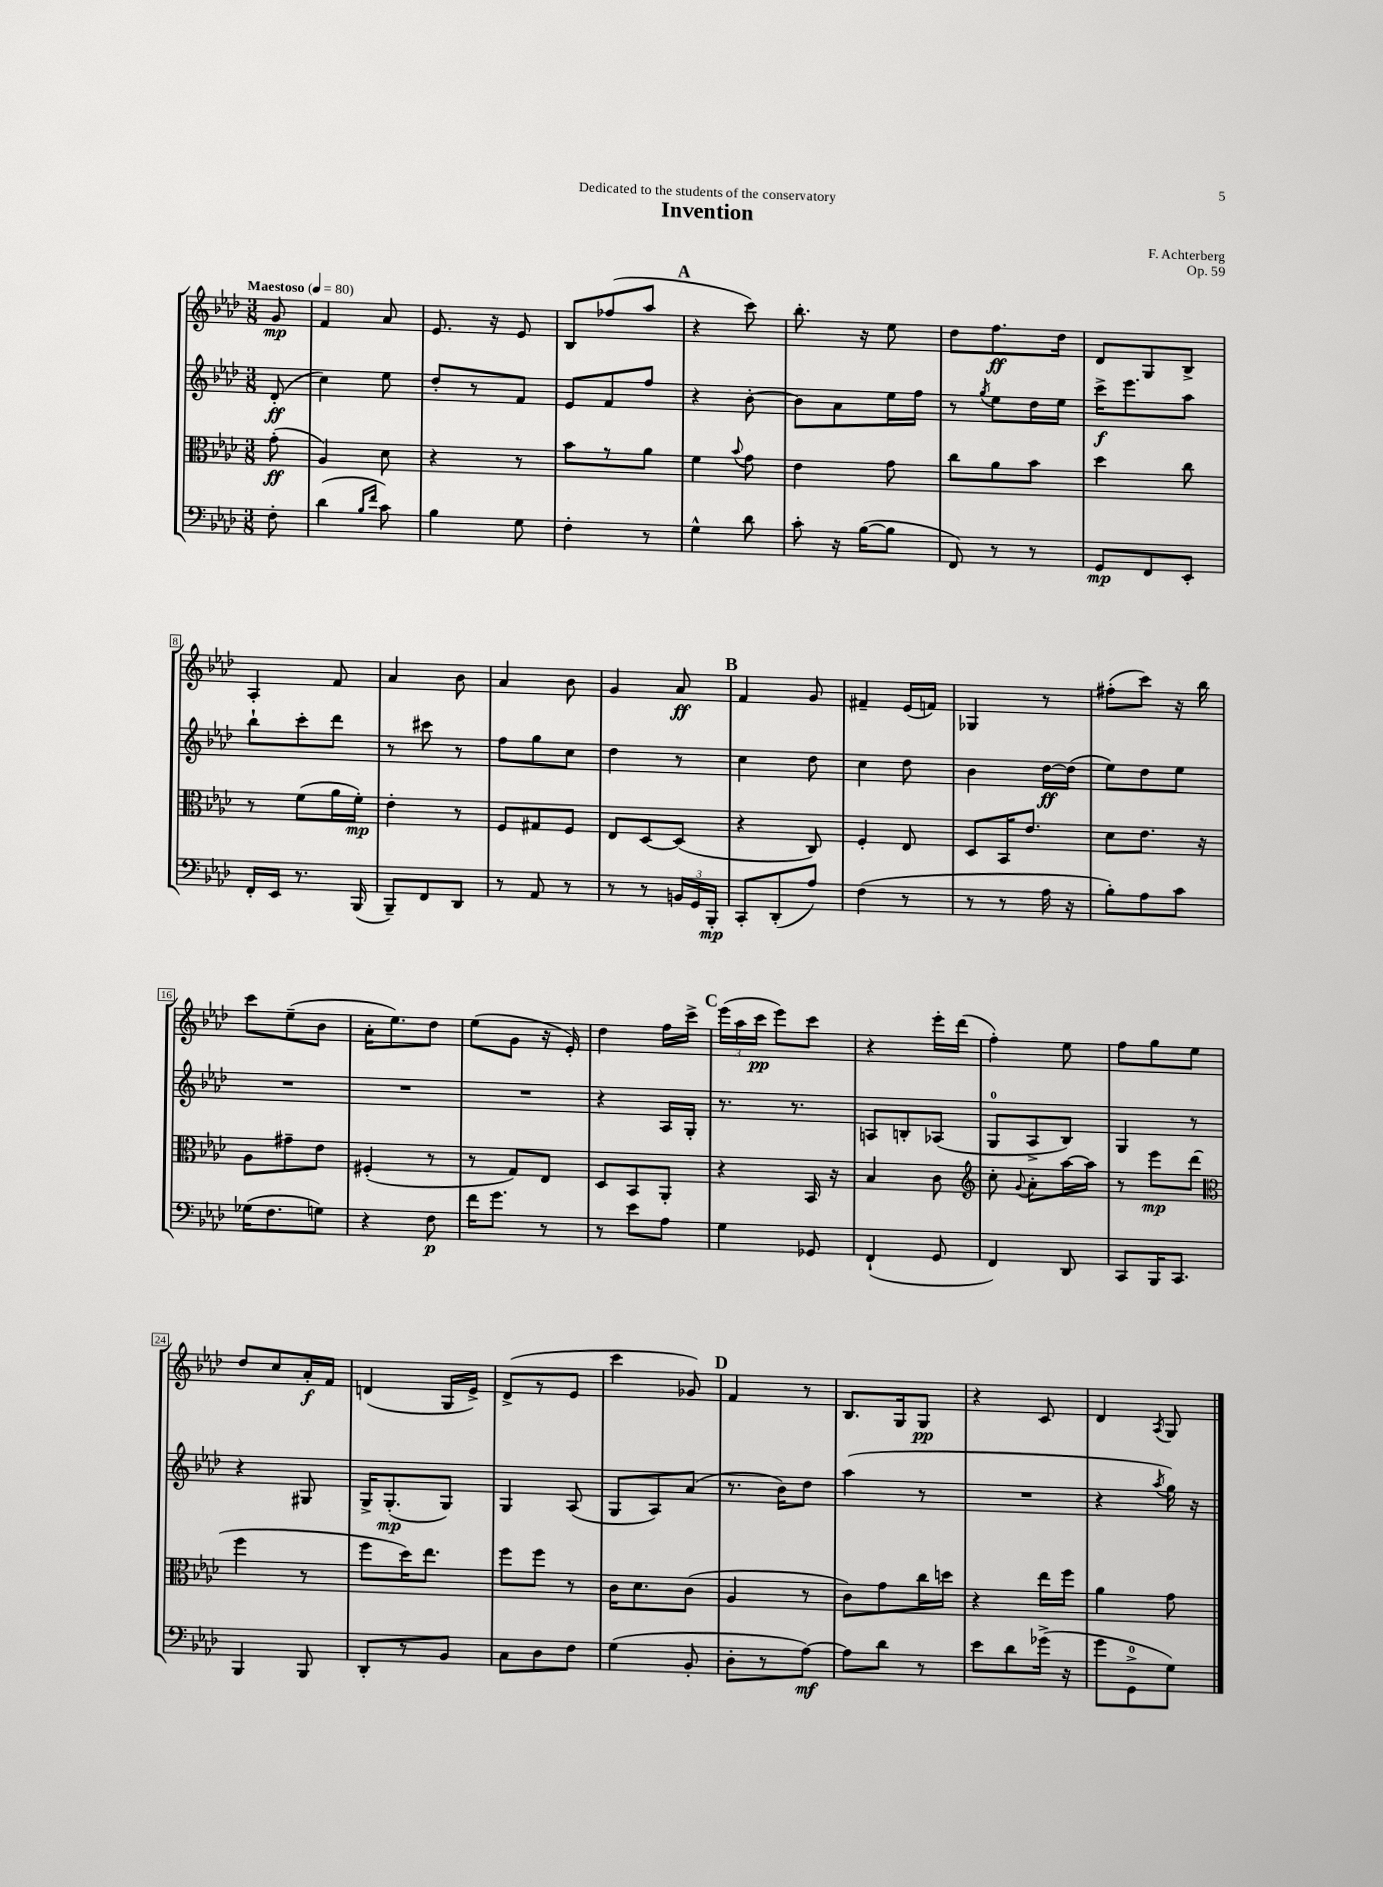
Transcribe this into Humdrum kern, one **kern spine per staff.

**kern	**dynam	**kern	**dynam	**kern	**dynam	**kern	**dynam
*part4	*part4	*part3	*part3	*part2	*part2	*part1	*part1
*staff4	*staff4	*staff3	*staff3	*staff2	*staff2	*staff1	*staff1
*clefF4	*	*clefC3	*	*clefG2	*	*clefG2	*
*k[b-e-a-d-]	*	*k[b-e-a-d-]	*	*k[b-e-a-d-]	*	*k[b-e-a-d-]	*
*M3/8	*	*M3/8	*	*M3/8	*	*M3/8	*
*MM80	*	*MM80	*	*MM80	*	*MM80	*
=	=	=	=	=	=	=	=
!	!	!	!	!	!	!LO:TX:a:B:t=Maestoso	!
8F'\	.	(8g'\	ff	(8d-'/	ff	8g/	mp
=1	=1	=1	=1	=1	=1	=1	=1
(4d-\	.	4A-/)	.	4cc\)	.	4f/	.
16qqB-/LL	.	.	.	.	.	.	.
16qqf/JJ	.	.	.	.	.	.	.
8c\)	.	8d-\	.	8ee-\	.	8a-/	.
=2	=2	=2	=2	=2	=2	=2	=2
4B-\	.	4r	.	8dd-'/L	.	8.e-/	.
.	.	.	.	8r	.	.	.
.	.	.	.	.	.	16r	.
8G\	.	8r	.	8f/J	.	8e-/	.
=3	=3	=3	=3	=3	=3	=3	=3
4F'\	.	8b-\L	.	8e-/L	.	8B-/L	.
.	.	8r	.	8f/	.	(8ff-X/	.
8r	.	8a-\J	.	8ff/J	.	8aa-/J	.
!!LO:REH:place=s1:t=A
=4	=4	=4	=4	=4	=4	=4	=4
4G^^\	.	4f\	.	4r	.	4r	.
.	.	8qqb-/	.	.	.	.	.
8d-\	.	8g\	.	[8b-'\	.	8ccc\)	.
=5	=5	=5	=5	=5	=5	=5	=5
8c'\	.	4e-\	.	8b-\L]	.	8.bb-'\	.
16r	.	.	.	8a-\	.	.	.
([16B-\KL	.	.	.	.	.	16r	.
8B-\J]	.	8g\	.	16ee-\L	.	8ee-\	.
.	.	.	.	16ff\JJ	.	.	.
=6	=6	=6	=6	=6	=6	=6	=6
8FF/)	.	8cc\L	.	8r	.	8dd-\L	.
.	.	.	.	8qgg/	.	.	.
8r	.	8a-\	.	8ee-\L	.	8.ff\	ff
8r	.	8b-\J	.	16dd-\L	.	.	.
.	.	.	.	16ee-\JJ	.	16dd-\Jk	.
=7	=7	=7	=7	=7	=7	=7	=7
8GG/L	mp	4dd-\	.	16ccc^\KL	f	8d-/L	.
.	.	.	.	8.eee-\	.	.	.
8FF/	.	.	.	.	.	8G/	.
8EE-'/J	.	8cc\	.	8aa-\J	.	8B-^/J	.
!!LO:LB:g=z
=8	=8	=8	=8	=8	=8	=8	=8
16FF'/LL	.	8r	.	8bb-`\L	.	4A-'/	.
16EE-/JJ	.	.	.	.	.	.	.
8.r	.	(8f\L	.	8ccc'\	.	.	.
.	.	16a-\L	.	8ddd-\J	.	8f/	.
(16BBB-/	.	16f'\JJ)	mp	.	.	.	.
=9	=9	=9	=9	=9	=9	=9	=9
8BBB-~/L)	.	4e-'\	.	8r	.	4a-/	.
8FF/	.	.	.	8ccc#X\	.	.	.
8DD-/J	.	8r	.	8r	.	8b-\	.
=10	=10	=10	=10	=10	=10	=10	=10
8r	.	8F/L	.	8ff\L	.	4a-/	.
8AA-/	.	8G#X/	.	8gg\	.	.	.
8r	.	8F/J	.	8cc\J	.	8b-\	.
=11	=11	=11	=11	=11	=11	=11	=11
8r	.	8E-/L	.	4dd-\	.	4g/	.
8r	.	[8D-/	.	.	.	.	.
24BBn/LL	.	(8D-/J]	.	8r	.	8a-/	ff
24GG/	.	.	.	.	.	.	.
24BBB-'/JJ	mp	.	.	.	.	.	.
!!LO:REH:place=s1:t=B
=12	=12	=12	=12	=12	=12	=12	=12
8CC'/L	.	4r	.	4cc\	.	4f/	.
(8DD-'/	.	.	.	.	.	.	.
8A-/J)	.	8C/)	.	8dd-\	.	8g/	.
=13	=13	=13	=13	=13	=13	=13	=13
(4F\	.	4F'/	.	4cc\	.	4f#X~/	.
8r	.	8E-/	.	8dd-\	.	(16e-/LL	.
.	.	.	.	.	.	16fn/JJ)	.
=14	=14	=14	=14	=14	=14	=14	=14
8r	.	8D-/L	.	4b-\	.	4G-X/	.
8r	.	16BB-/K	.	.	.	.	.
.	.	8.e-/J	.	.	.	.	.
16A-\	.	.	.	[16dd-\LL	ff	8r	.
16r	.	.	.	(16dd-\JJ]	.	.	.
=15	=15	=15	=15	=15	=15	=15	=15
8B-'\L)	.	8d-\L	.	8ee-\L)	.	(8ff#X'\L	.
8A-\	.	8.e-\J	.	8dd-\	.	8ccc\J)	.
8c\J	.	.	.	8ee-\J	.	16r	.
.	.	16r	.	.	.	16bb-\	.
!!LO:LB:g=z
=16	=16	=16	=16	=16	=16	=16	=16
(16G-X\KL	.	8A-\L	.	4.r	.	8ccc\L	.
8.F\	.	.	.	.	.	.	.
.	.	8g#X~\	.	.	.	(8ee-~\	.
8Gn\J)	.	8e-\J	.	.	.	8b-\J	.
=17	=17	=17	=17	=17	=17	=17	=17
4r	.	(4F#X'/	.	4.r	.	16a-'\KL	.
.	.	.	.	.	.	8.ee-\)	.
8F\	p	8r	.	.	.	8dd-\J	.
=18	=18	=18	=18	=18	=18	=18	=18
16f\KL	.	8r	.	4.r	.	(8ee-\L	.
8.g\J	.	.	.	.	.	.	.
.	.	8G/L)	.	.	.	8g\J	.
8r	.	8E-/J	.	.	.	16r	.
.	.	.	.	.	.	16e-'/)	.
=19	=19	=19	=19	=19	=19	=19	=19
8r	.	8D-/L	.	4r	.	4dd-\	.
8e-\L	.	8BB-/	.	.	.	.	.
8A-\J	.	8AA-'/J	.	16A-/LL	.	16ff\LL	.
.	.	.	.	16G'/JJ	.	16ccc^\JJ	.
!!LO:REH:place=s1:t=C
=20	=20	=20	=20	=20	=20	=20	=20
4G\	.	4r	.	8.r	.	(24eee-\LL	.
.	.	.	.	.	.	24aa-\	.
.	.	.	.	.	.	24ccc\JJ	pp
.	.	.	.	.	.	8eee-\L)	.
.	.	.	.	8.r	.	.	.
8GG-X/	.	16BB-/	.	.	.	8ccc\J	.
.	.	16r	.	.	.	.	.
=21	=21	=21	=21	=21	=21	=21	=21
(4FF`/	.	4B-/	.	8An/L	.	4r	.
.	.	.	.	8Bn'/	.	.	.
8GG/	.	8c\	.	(8A-X/J	.	16eee-'\LL	.
.	.	.	.	.	.	(16ddd-\JJ	.
=22	=22	=22	=22	=22	=22	=22	=22
*	*	*clefG2	*	*	*	*	*
4FF/)	.	8cc'\	.	8G/L	.	4ff'\)	.
.	.	8qqg/	.	.	.	.	.
.	.	8a-'\L	.	8A-^/	.	.	.
8DD-/	.	[16aa-\L	.	8B-/J)	.	8ee-\	.
.	.	16aa-\JJ]	.	.	.	.	.
=23	=23	=23	=23	=23	=23	=23	=23
8CC/L	.	8r	.	4G/	.	8ff\L	.
16BBB-/K	.	8eee-\L	mp	.	.	8gg\	.
8.CC/J	.	.	.	.	.	.	.
.	.	(8ddd-\J	.	8r	.	8ee-\J	.
!!LO:LB:g=z
=24	=24	=24	=24	=24	=24	=24	=24
*	*	*clefC3	*	*	*	*	*
4BBB-/	.	4ff\	.	4r	.	8dd-/L	.
.	.	.	.	.	.	8cc/	.
8BBB-/	.	8r	.	8G#X/	.	16a-'/L	f
.	.	.	.	.	.	16f/JJ	.
=25	=25	=25	=25	=25	=25	=25	=25
8DD-'/L	.	8ff\L	.	16G^/KL	.	(4dn/	.
.	.	.	.	(8.G'/	mp	.	.
8r	.	16dd-\K)	.	.	.	.	.
.	.	8.ee-\J	.	.	.	.	.
8BB-/J	.	.	.	8G/J)	.	16G/LL	.
.	.	.	.	.	.	16e-^/JJ)	.
=26	=26	=26	=26	=26	=26	=26	=26
8C\L	.	8ff\L	.	4G/	.	(8d-^/L	.
8D-\	.	8ff\J	.	.	.	8r	.
8F\J	.	8r	.	(8A-/	.	8e-/J	.
=27	=27	=27	=27	=27	=27	=27	=27
(4G\	.	16c\KL	.	8G/L	.	4ccc\	.
.	.	8.d-\	.	.	.	.	.
.	.	.	.	8A-/)	.	.	.
8BB-'/	.	(8c\J	.	(8a-/J	.	8g-X/)	.
!!LO:REH:place=s1:t=D
=28	=28	=28	=28	=28	=28	=28	=28
8D-'\L	.	4A-/	.	8.r	.	4f/	.
8r	.	.	.	.	.	.	.
.	.	.	.	16b-\KL)	.	.	.
[8A-\J)	mf	8r	.	8dd-\J	.	8r	.
=29	=29	=29	=29	=29	=29	=29	=29
8A-\L]	.	8c\L)	.	(4aa-\	.	8.B-/L	.
8d-\J	.	8g\	.	.	.	.	.
.	.	.	.	.	.	16G/k	.
8r	.	16cc\L	.	8r	.	8G/J	pp
.	.	16ddn\JJ	.	.	.	.	.
=30	=30	=30	=30	=30	=30	=30	=30
8e-\L	.	4r	.	4.r	.	4r	.
8d-\	.	.	.	.	.	.	.
(16g-X^\Jk	.	16ee-\LL	.	.	.	8c/	.
16r	.	16ff\JJ	.	.	.	.	.
=31	=31	=31	=31	=31	=31	=31	=31
8g\L	.	4a-\	.	4r	.	4d-/	.
8GG^\	.	.	.	.	.	.	.
.	.	.	.	8qaa-/	.	8qA-/	.
8G\J)	.	8g\	.	16gg\)	.	8G/	.
.	.	.	.	16r	.	.	.
==	==	==	==	==	==	==	==
*-	*-	*-	*-	*-	*-	*-	*-
